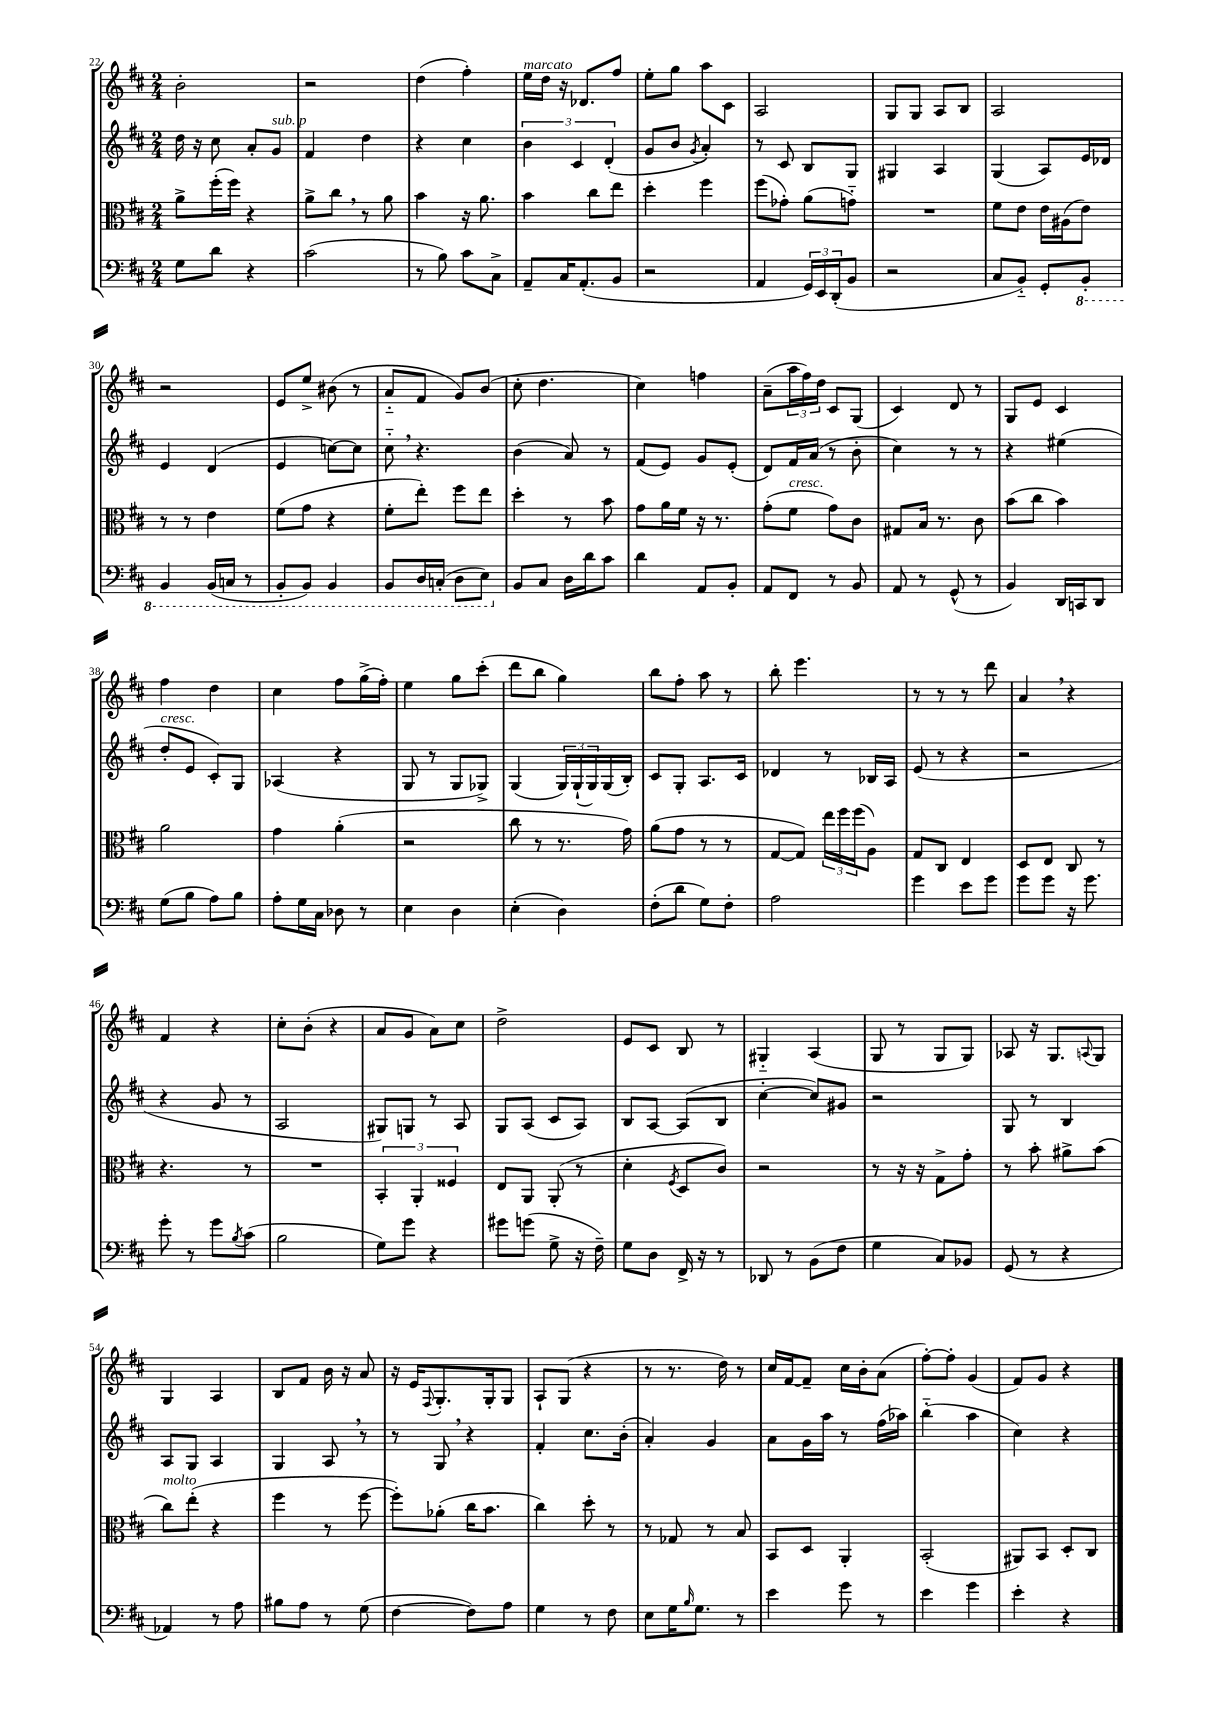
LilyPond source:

<<
\new StaffGroup <<
\new Staff = "s0" {
    \clef treble \key d \major \numericTimeSignature \time 2/4
    b'2-. |
    r2 |
    d''4( fis''4-.) |
    e''16^\markup { \italic "marcato" } d''16 r16 des'8. fis''8 |
    e''8-. g''8 a''8 cis'8 |
    a2 |
    g8 g8 a8 b8 |
    a2 |
    r2 |
    e'8 e''8-> bis'8( r8 |
    a'8-_ fis'8 g'8) b'8( |
    cis''8-. d''4. |
    cis''4) f''4 |
    a'8--( \tuplet 3/2 { a''16 fis''16) d''16 } cis'8 g8( |
    cis'4) d'8 r8 |
    g8 e'8 cis'4 |
    fis''4 d''4 |
    cis''4 fis''8 g''16->( fis''16-.) |
    e''4 g''8 cis'''8-.( |
    d'''8 b''8 g''4) |
    b''8 fis''8-. a''8 r8 |
    b''8-. e'''4. |
    r8 r8 r8 d'''8 |
    a'4 \breathe r4 |
    fis'4 r4 |
    cis''8-. b'8-.( r4 |
    a'8 g'8 a'8) cis''8 |
    d''2-> |
    e'8 cis'8 b8 r8 |
    gis4-_ a4( |
    g8 r8 g8 g8) |
    aes8 r16 g8. \appoggiatura { a8 } g8 |
    g4 a4 |
    b8 fis'8 b'16 r16 a'8 |
    r16 e'16 \appoggiatura { fis8 } g8.-. g16-. g8 |
    a8-! g8( r4 |
    r8 r8. d''16) r8 |
    cis''16 fis'16~ fis'8-- cis''16 b'16-. a'8( |
    fis''8~-.) fis''8-. g'4( |
    fis'8) g'8 r4 \bar "|." |
}
\new Staff = "s1" {
    \clef treble \key d \major \numericTimeSignature \time 2/4
    d''16 r16 cis''8 a'8-. g'8^\markup { \italic "sub. p" } |
    fis'4 d''4 |
    r4 cis''4 |
    \tuplet 3/2 { b'4 cis'4 d'4-.( } |
    g'8 b'8 \acciaccatura { g'8 } a'4-.) |
    r8 cis'8 b8 g8 |
    gis4 a4 |
    g4( a8) e'16 des'16 |
    e'4 d'4( |
    e'4 c''8~) c''8 |
    cis''8-_ \breathe r4. |
    b'4( a'8) r8 |
    fis'8( e'8) g'8 e'8-.( |
    d'8) fis'16 a'16( r8 b'8-. |
    cis''4) r8 r8 |
    r4 eis''4( |
    d''8-.^\markup { \italic "cresc." } e'8 cis'8-.) g8 |
    aes4( r4 |
    g8 r8 g8 ges8->) |
    g4( \tuplet 3/2 { g16) g16-!( g16) } g16( b16-.) |
    cis'8 g8-. a8. cis'16 |
    des'4 r8 bes16 a16 |
    e'8( r8 r4 |
    r2 |
    r4 g'8 r8 |
    a2 |
    gis8) g8 r8 a8 |
    g8 a8( cis'8 a8) |
    b8 a8~ a8( b8 |
    cis''4~-. cis''8) gis'8 |
    r2 |
    g8 r8 b4 |
    a8 g8 a4 |
    g4 a8 \breathe r8 |
    r8 g8 \breathe r4 |
    fis'4-. cis''8. b'16-.( |
    a'4-.) g'4 |
    a'8 g'16 a''16 r8 fis''16( aes''16) |
    b''4-_( a''4 |
    cis''4) r4 \bar "|." |
}
\new Staff = "s2" {
    \clef alto \key d \major \numericTimeSignature \time 2/4
    a'8-> fis''16-.( fis''16) r4 |
    a'8-> cis''8 \breathe r8 a'8 |
    b'4 r16 a'8. |
    b'4 cis''8 e''8 |
    d''4-. fis''4 |
    fis''8( ges'8-.) a'8( g'8-_) |
    R2 |
    fis'8 e'8 e'16 ais16( e'8) |
    r8 r8 e'4 |
    fis'8( g'8 r4 |
    fis'8-. e''8-.) fis''8 e''8 |
    d''4-. r8 b'8 |
    g'8 a'16 fis'16 r16 r8. |
    g'8-.( fis'8^\markup { \italic "cresc." } g'8) cis'8 |
    gis8 b16 r8. cis'8 |
    b'8( cis''8 b'4) |
    a'2 |
    g'4 a'4-.( |
    r2 |
    cis''8 r8 r8. g'16) |
    a'8( g'8 r8 r8 |
    g8~ g8) \tuplet 3/2 { e''16 fis''16 fis''16( } a8) |
    g8 cis8 e4 |
    d8 e8 cis8 r8 |
    r4. r8 |
    R2 |
    \tuplet 3/2 { b,4-. a,4-. fisis4 } |
    e8 a,8 a,8-.( r8 |
    d'4-. \acciaccatura { fis8 } d8 cis'8) |
    r2 |
    r8 r16 r16 g8-> g'8-. |
    r8 b'8-. ais'8-> b'8( |
    cis''8^\markup { \italic "molto" }) e''8-.( r4 |
    fis''4 r8 fis''8~ |
    fis''8-.) aes'8-.( cis''16 b'8. |
    cis''4) d''8-. r8 |
    r8 ges8 r8 b8 |
    b,8 d8 a,4-. |
    b,2-.( |
    ais,8) b,8 d8-. cis8 \bar "|." |
}
\new Staff = "s3" {
    \clef bass \key d \major \numericTimeSignature \time 2/4
    g8 d'8 r4 |
    cis'2( |
    r8 b8) cis'8 cis8-> |
    a,8-- cis16 a,8.-.( b,8 |
    r2 |
    a,4 \tuplet 3/2 { g,16) e,16 d,16-.( } b,8 |
    r2 |
    cis8 b,8-_) g,8-. \ottava #-1 b,,8-. |
    b,,4 b,,16( c,16 r8 |
    b,,8-. b,,8) b,,4 |
    b,,8 d,16 c,16-.( d,8 e,8) \ottava #0 |
    b,8 cis8 d16 d'16 cis'8 |
    d'4 a,8 b,8-. |
    a,8 fis,8 r8 b,8 |
    a,8 r8 g,8-^( r8 |
    b,4) d,16 c,16 d,8 |
    g8( b8 a8) b8 |
    a8-. g16 cis16 des8 r8 |
    e4 d4 |
    e4-.( d4) |
    fis8-.( d'8 g8) fis8-. |
    a2 |
    g'4 e'8 g'8 |
    g'8 g'8 r16 g'8. |
    g'8-. r8 g'8 \acciaccatura { b8 } cis'8( |
    b2 |
    g8) g'8 r4 |
    gis'8 g'8( g8-> r16 fis16--) |
    g8 d8 fis,16-> r16 r8 |
    des,8 r8 b,8( fis8 |
    g4 cis8) bes,8 |
    g,8( r8 r4 |
    aes,4) r8 a8 |
    bis8 a8 r8 g8( |
    fis4~ fis8) a8 |
    g4 r8 fis8 |
    e8 g16 \grace { b16 } g8. r8 |
    e'4 g'8 r8 |
    e'4 g'4 |
    e'4-. r4 \bar "|." |
}
>>
>>
\layout { \context { \Score currentBarNumber = #22 } }
